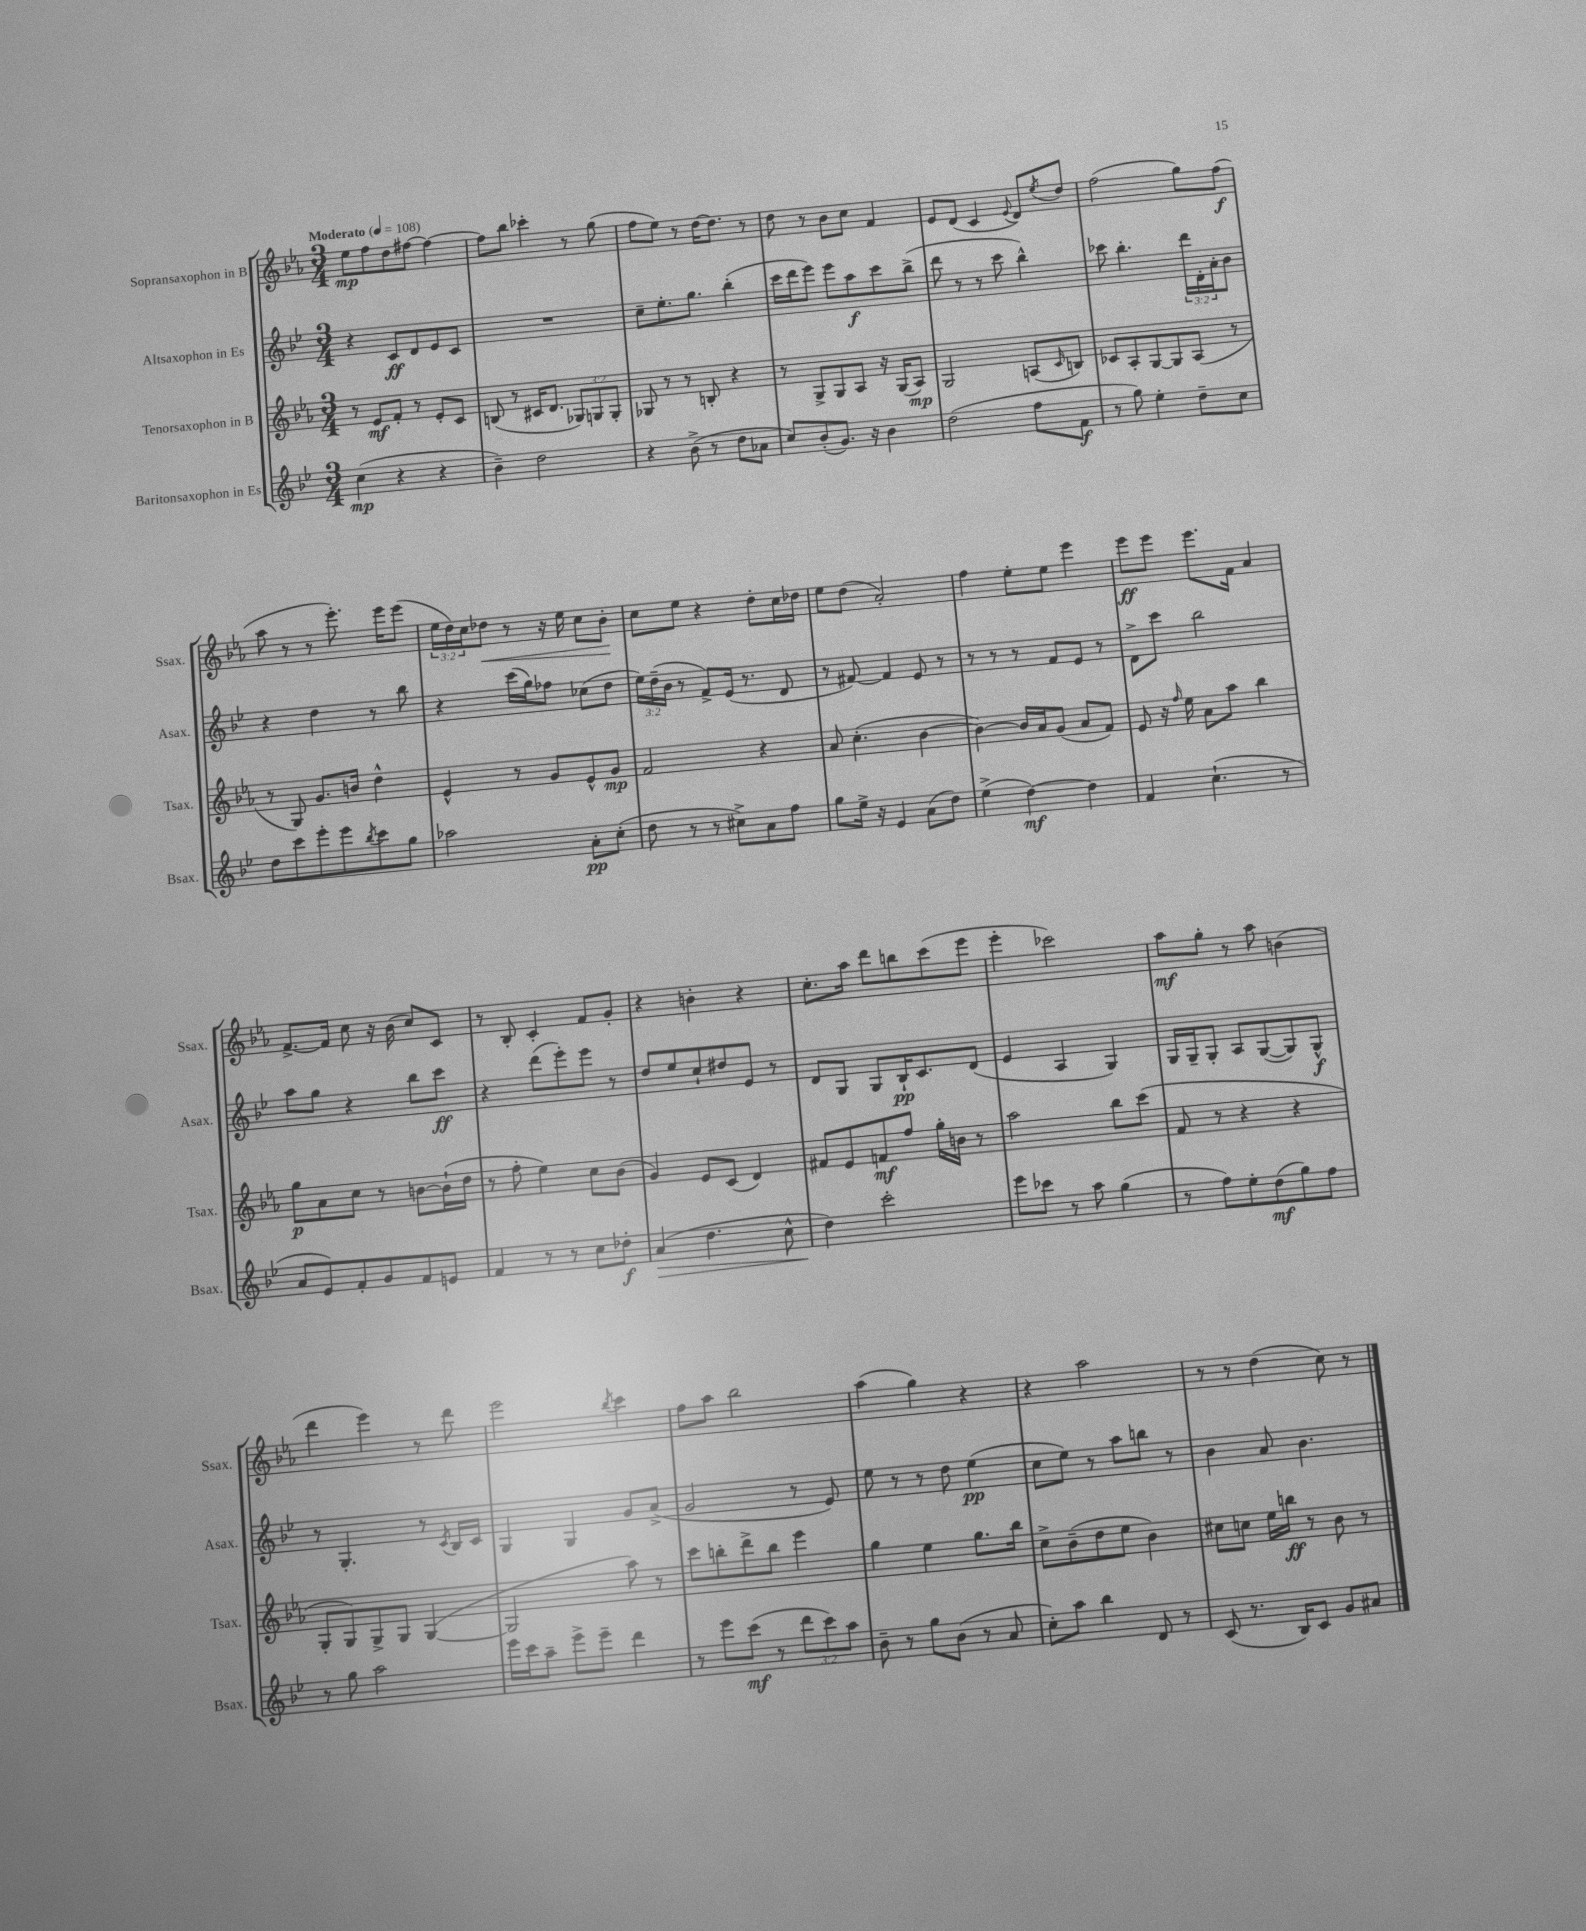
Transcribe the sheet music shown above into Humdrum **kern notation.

**kern	**dynam	**kern	**dynam	**kern	**dynam	**kern	**dynam
*part4	*part4	*part3	*part3	*part2	*part2	*part1	*part1
*staff4	*staff4	*staff3	*staff3	*staff2	*staff2	*staff1	*staff1
*I"Baritonsaxophon in Es	*	*I"Tenorsaxophon in B	*	*I"Altsaxophon in Es	*	*I"Sopransaxophon in B	*
*I'Bsax.	*	*I'Tsax.	*	*I'Asax.	*	*I'Ssax.	*
*clefG2	*	*clefG2	*	*clefG2	*	*clefG2	*
*k[b-e-]	*	*k[b-e-a-]	*	*k[b-e-]	*	*k[b-e-a-]	*
*M3/4	*	*M3/4	*	*M3/4	*	*M3/4	*
*MM108	*	*MM108	*	*MM108	*	*MM108	*
=1	=1	=1	=1	=1	=1	=1	=1
!	!	!	!	!	!	!LO:TX:a:B:t=Moderato	!
(4cc\	mp	8r	.	4r	.	8ee-\L	mp
.	.	8e-/L	mf	.	.	8ff\	.
4r	.	8f'/J	.	8c/L	ff	8dd\	.
.	.	8r	.	8d/	.	[8ff#X\J	.
4r	.	8e-'/L	.	8e-/	.	4ff#\_	.
.	.	8c/J	.	8c/J	.	.	.
=2	=2	=2	=2	=2	=2	=2	=2
4b-~\)	.	(8Bn/	.	2.r	.	8ff#\L]	.
.	.	8r	.	.	.	8bb-\J	.
2dd\	.	16c#X/KL	.	.	.	4ccc-X'\	.
.	.	8.d/J	.	.	.	.	.
.	.	12G-X/L)	.	.	.	8r	.
.	.	12Gn/	.	.	.	.	.
.	.	.	.	.	.	(8gg\	.
.	.	12G'/J	.	.	.	.	.
=3	=3	=3	=3	=3	=3	=3	=3
4r	.	8G-X/	.	8cc~\L	.	8ff\L	.
.	.	8r	.	8.ee-'\	.	8ee-\J)	.
(8b-^\	.	8r	.	.	.	8r	.
.	.	.	.	8.gg\J	.	.	.
8r	.	8Bn'/	.	.	.	[16dd\KL	.
.	.	.	.	.	.	8.dd\J]	.
8dd\L	.	4r	.	(4bb-'\	.	.	.
8a-X\J	.	.	.	.	.	8r	.
=4	=4	=4	=4	=4	=4	=4	=4
8cc/L)	.	8r	.	16ccc\LL	.	8dd\	.
.	.	.	.	16ddd\J	.	.	.
(8b-'/	.	8G^/L	.	8eee-\J)	.	8r	.
8.g/J)	.	8G/	.	8eee-\L	.	8b-\L	.
.	.	8A-/J	.	8aa\	f	8cc\J	.
16r	.	.	.	.	.	.	.
4b-\	.	16r	.	8ccc\	.	4f/	.
.	.	(16G/KL	.	.	.	.	.
.	.	8A-/J)	mp	(8bb-^\J	.	.	.
=5	=5	=5	=5	=5	=5	=5	=5
(2dd\	.	2G/	.	8ddd\	.	8e-/L	.
.	.	.	.	8r	.	(8d/J	.
.	.	.	.	8r	.	4c/	.
.	.	.	.	8ccc\	.	.	.
.	.	.	.	.	.	8qqe-/	.
8ff\L	.	(8An/L	.	4bb-^^\)	.	8d/L)	.
.	.	16qqc/	.	.	.	8qee-/	.
8f\J	f	8Bn/J)	.	.	.	8dd/J	.
=6	=6	=6	=6	=6	=6	=6	=6
8r	.	8c-X/L	.	8ccc-X\	.	(2ff\	.
8gg\)	.	8A-'/	.	4.bb-'\	.	.	.
4ee-'\	.	[8G/	.	.	.	.	.
.	.	8G/]	.	.	.	.	.
8dd~\L	.	(8A-/J	.	24ddd\LL	.	8gg\L)	.
.	.	.	.	24d'\	.	.	.
.	.	.	.	24a'\J	.	.	.
8cc\J	.	8r	.	8b-\J	.	(8ff\J	f
!!LO:LB:g=z
=7	=7	=7	=7	=7	=7	=7	=7
8dd\L	.	8r	.	4r	.	8aa-\	.
8ccc\	.	8G/)	.	.	.	8r	.
8eee-'\	.	8.g/L	.	4dd\	.	8r	.
8eee-\	.	.	.	.	.	8.eee-'\)	.
.	.	16bn/Jk	.	.	.	.	.
8qbb-/	.	.	.	.	.	.	.
8ccc\	.	4dd^^\	.	8r	.	.	.
.	.	.	.	.	.	16eee-\KL	.
8gg\J	.	.	.	8bb-\	.	(8eee-\J	.
=8	=8	=8	=8	=8	=8	=8	=8
2aa-X\	.	4e-^^/	.	4r	.	24ee-\LL	.
.	.	.	.	.	.	24dd\)	.
.	.	.	.	.	.	24cc\J	.
!	!	!	!	!	!	!	!LO:HP:b
.	.	.	.	.	.	8dd-X\J	<
.	.	8r	.	(16ccc\LL	.	8r	.
.	.	.	.	16gg\J)	.	.	.
.	.	8g/L	.	8ff-X\J	.	16r	.
.	.	.	.	.	.	16ee-\	.
8a'\L	pp	8e-^^/	.	(8cc-X\L	.	8cc\L	.
(8cc'\J	.	8g/J	mp	8dd\J	.	8b-'\J	.
.	.	.	.	.	.	.	[
=9	=9	=9	=9	=9	=9	=9	=9
8dd\	.	2f/	.	24ee-\LL)	.	8cc\L	.
.	.	.	.	(24dd~\	.	.	.
.	.	.	.	24b-\JJ	.	.	.
8r	.	.	.	8r	.	8ee-\J	.
8r	.	.	.	8f^/L)	.	4r	.
8cc#X^\L)	.	.	.	(16e-/Jk	.	.	.
.	.	.	.	8.r	.	.	.
8a\	.	4r	.	.	.	8dd'\L	.
8ff\J	.	.	.	8d/	.	16cc\L	.
.	.	.	.	.	.	16dd-X\JJ	.
=10	=10	=10	=10	=10	=10	=10	=10
8gg\L	.	8a-/	.	8r	.	8ee-\L	.
16ee-^\Jk	.	(4.cc'\	.	[8f#X/)	.	(8dd\J	.
16r	.	.	.	.	.	.	.
4e-/	.	.	.	4f#/]	.	2a-'/)	.
(8a\L	.	[4b-\	.	8e-/	.	.	.
8dd\J)	.	.	.	8r	.	.	.
=11	=11	=11	=11	=11	=11	=11	=11
(4ee-^\	.	4b-\_)	.	8r	.	4ff\	.
.	.	.	.	8r	.	.	.
[4dd\)	mf	16b-/LL]	.	8r	.	8ee-'\L	.
.	.	16a-/J	.	.	.	.	.
.	.	(8g/J	.	8f/L	.	8ee-\J	.
4dd\]	.	8a-/L	.	8e-/J	.	4eee-\	.
.	.	8f/J)	.	8r	.	.	.
=12	=12	=12	=12	=12	=12	=12	=12
4f/	.	8e-/	.	8d^\L	.	8eee-\L	ff
.	.	16r	.	8ccc\J	.	8eee-\J	.
.	.	16qqff/	.	.	.	.	.
.	.	16ee-\	.	.	.	.	.
(4.cc`\	.	8a-\L	.	2bb-\	.	8.eee-\L	.
.	.	8aa-\J	.	.	.	.	.
.	.	.	.	.	.	16f\Jk	.
.	.	4bb-\	.	.	.	4a-/	.
8r	.	.	.	.	.	.	.
!!LO:LB:g=z
=13	=13	=13	=13	=13	=13	=13	=13
8a/L	.	8gg\L	p	8aa\L	.	[8.f^/L	.
8e-/)	.	8a-\	.	8gg\J	.	.	.
.	.	.	.	.	.	16f/Jk]	.
8f'/	.	8cc\J	.	4r	.	8cc\	.
8g/	.	8r	.	.	.	16r	.
.	.	.	.	.	.	(16b-\	.
8f/	.	[8bn\L	.	8bb-\L	.	8cc/L)	.
8en/J	.	(16b`\L]	.	8ccc\J	ff	8c/J	.
.	.	16dd\JJ	.	.	.	.	.
=14	=14	=14	=14	=14	=14	=14	=14
4f/	.	8r	.	4r	.	8r	.
.	.	8ff'\	.	.	.	8B-'/	.
8r	.	4ee-\)	.	(8ddd\L	.	4c'/	.
8r	.	.	.	8eee-'\)	.	.	.
8cc\L	.	8cc\L	.	8eee-\J	.	8f/L	.
8dd-X'\J	f	(8b-\J	.	8r	.	8g'/J	.
=15	=15	=15	=15	=15	=15	=15	=15
!	!LO:HP:b	!	!	!	!	!	!
(4a/	>	4g/)	.	8dd/L	.	4r	.
.	.	.	.	8ee-/	.	.	.
4.dd\	.	8e-/L	.	8cc`/	.	4bn'\	.
.	.	(8c/J	.	8dd#X/	.	.	.
.	.	4d/)	.	8e-/J	.	4r	.
8cc^^\	.	.	.	8r	.	.	.
=16	=16	=16	=16	=16	=16	=16	=16
4dd\)	.	8f#X/L	.	8d/L	.	8.cc'\L	.
.	.	8e-/	.	8G/J	.	.	.
.	.	.	.	.	.	16aa-\Jk	.
2ccc'\	]	8fn/	mf	8G/L	.	8ddd\L	.
.	.	8ff/J	.	16B-`/K	pp	8bbn\	.
.	.	.	.	8.c/	.	.	.
.	.	16gg'\LL	.	.	.	(8ccc\	.
.	.	16bn\JJ	.	.	.	.	.
.	.	8r	.	(8d/J	.	8eee-\J	.
=17	=17	=17	=17	=17	=17	=17	=17
8eee-\L	.	2aa-\	.	4e-/	.	4eee-'\	.
8ccc-X\J	.	.	.	.	.	.	.
8r	.	.	.	4A/	.	2ccc-X\)	.
8aa\	.	.	.	.	.	.	.
(4gg\	.	8bb-\L	.	4G/)	.	.	.
.	.	(8ccc\J	.	.	.	.	.
=18	=18	=18	=18	=18	=18	=18	=18
8r	.	8f/	.	16G/LL	.	8aa-\L	mf
.	.	.	.	16G~/J	.	.	.
8ff\L)	.	8r	.	8G'/J	.	8gg'\J	.
8ee-'\	.	4r	.	8A/L	.	8r	.
(8dd\	mf	.	.	([8G/	.	8aa-\	.
8gg\)	.	4r	.	8G/])	.	(4bn\	.
8ff\J	.	.	.	8G^^/J	f	.	.
!!LO:LB:g=z
=19	=19	=19	=19	=19	=19	=19	=19
8r	.	8G'/L	.	8r	.	4ddd\	.
8gg\	.	8G/)	.	4.G'/	.	.	.
2aa\	.	8G^/	.	.	.	4eee-\)	.
.	.	8G/J	.	.	.	.	.
.	.	([4G/	.	8r	.	8r	.
.	.	.	.	8qc/	.	.	.
.	.	.	.	16B-/LL	.	8ddd\	.
.	.	.	.	16c/JJ	.	.	.
=20	=20	=20	=20	=20	=20	=20	=20
16eee-\LL	.	2G/]	.	4G/	.	2eee-\	.
16ccc\J	.	.	.	.	.	.	.
8aa~\J	.	.	.	.	.	.	.
8eee-^\L	.	.	.	4G/	.	.	.
8eee-~\J	.	.	.	.	.	.	.
.	.	.	.	.	.	8qbb-/	.
4ddd\	.	8aa-\)	.	8g/L	.	4ccc\	.
.	.	8r	.	(8a^/J	.	.	.
=21	=21	=21	=21	=21	=21	=21	=21
8r	.	8ccc\L	.	2g/	.	8ff\L	.
8eee-\L	.	8bbn'\	.	.	.	8aa-\J	.
(8ccc\J	mf	8ddd^\	.	.	.	2bb-\	.
8r	.	8bb\J	.	.	.	.	.
12ddd\L	.	4eee-\	.	8r	.	.	.
12ccc\)	.	.	.	.	.	.	.
.	.	.	.	8e-/)	.	.	.
12aa\J	.	.	.	.	.	.	.
=22	=22	=22	=22	=22	=22	=22	=22
8b-~\	.	4gg\	.	8ee-\	.	(4aa-\	.
8r	.	.	.	8r	.	.	.
8gg\L	.	4ee-\	.	8r	.	4gg\)	.
(8b-\J	.	.	.	8dd\	.	.	.
8r	.	8.gg\L	.	(4ee-\	pp	4r	.
8a/	.	.	.	.	.	.	.
.	.	16bb-\Jk	.	.	.	.	.
=23	=23	=23	=23	=23	=23	=23	=23
8cc'\L)	.	8cc^\L	.	8cc\L	.	4r	.
8aa\J	.	(8b-~\	.	8ee-\J)	.	.	.
4bb-\	.	8dd\	.	8r	.	2aa-\	.
.	.	8ee-\J	.	8aa\L	.	.	.
8d/	.	4b-\)	.	8bbn\J	.	.	.
8r	.	.	.	8r	.	.	.
=24	=24	=24	=24	=24	=24	=24	=24
(8c/	.	8cc#X\L	.	4b-\	.	8r	.
8.r	.	8ccn\J	.	.	.	8r	.
.	.	16ee-\LL	.	8a/	.	(4dd\	.
16B-/KL)	.	16bbn\JJ	ff	.	.	.	.
8c/J	.	8r	.	4.b-\	.	.	.
8g/L	.	8b-\	.	.	.	8cc\)	.
8a#X/J	.	8r	.	.	.	8r	.
==	==	==	==	==	==	==	==
*-	*-	*-	*-	*-	*-	*-	*-
